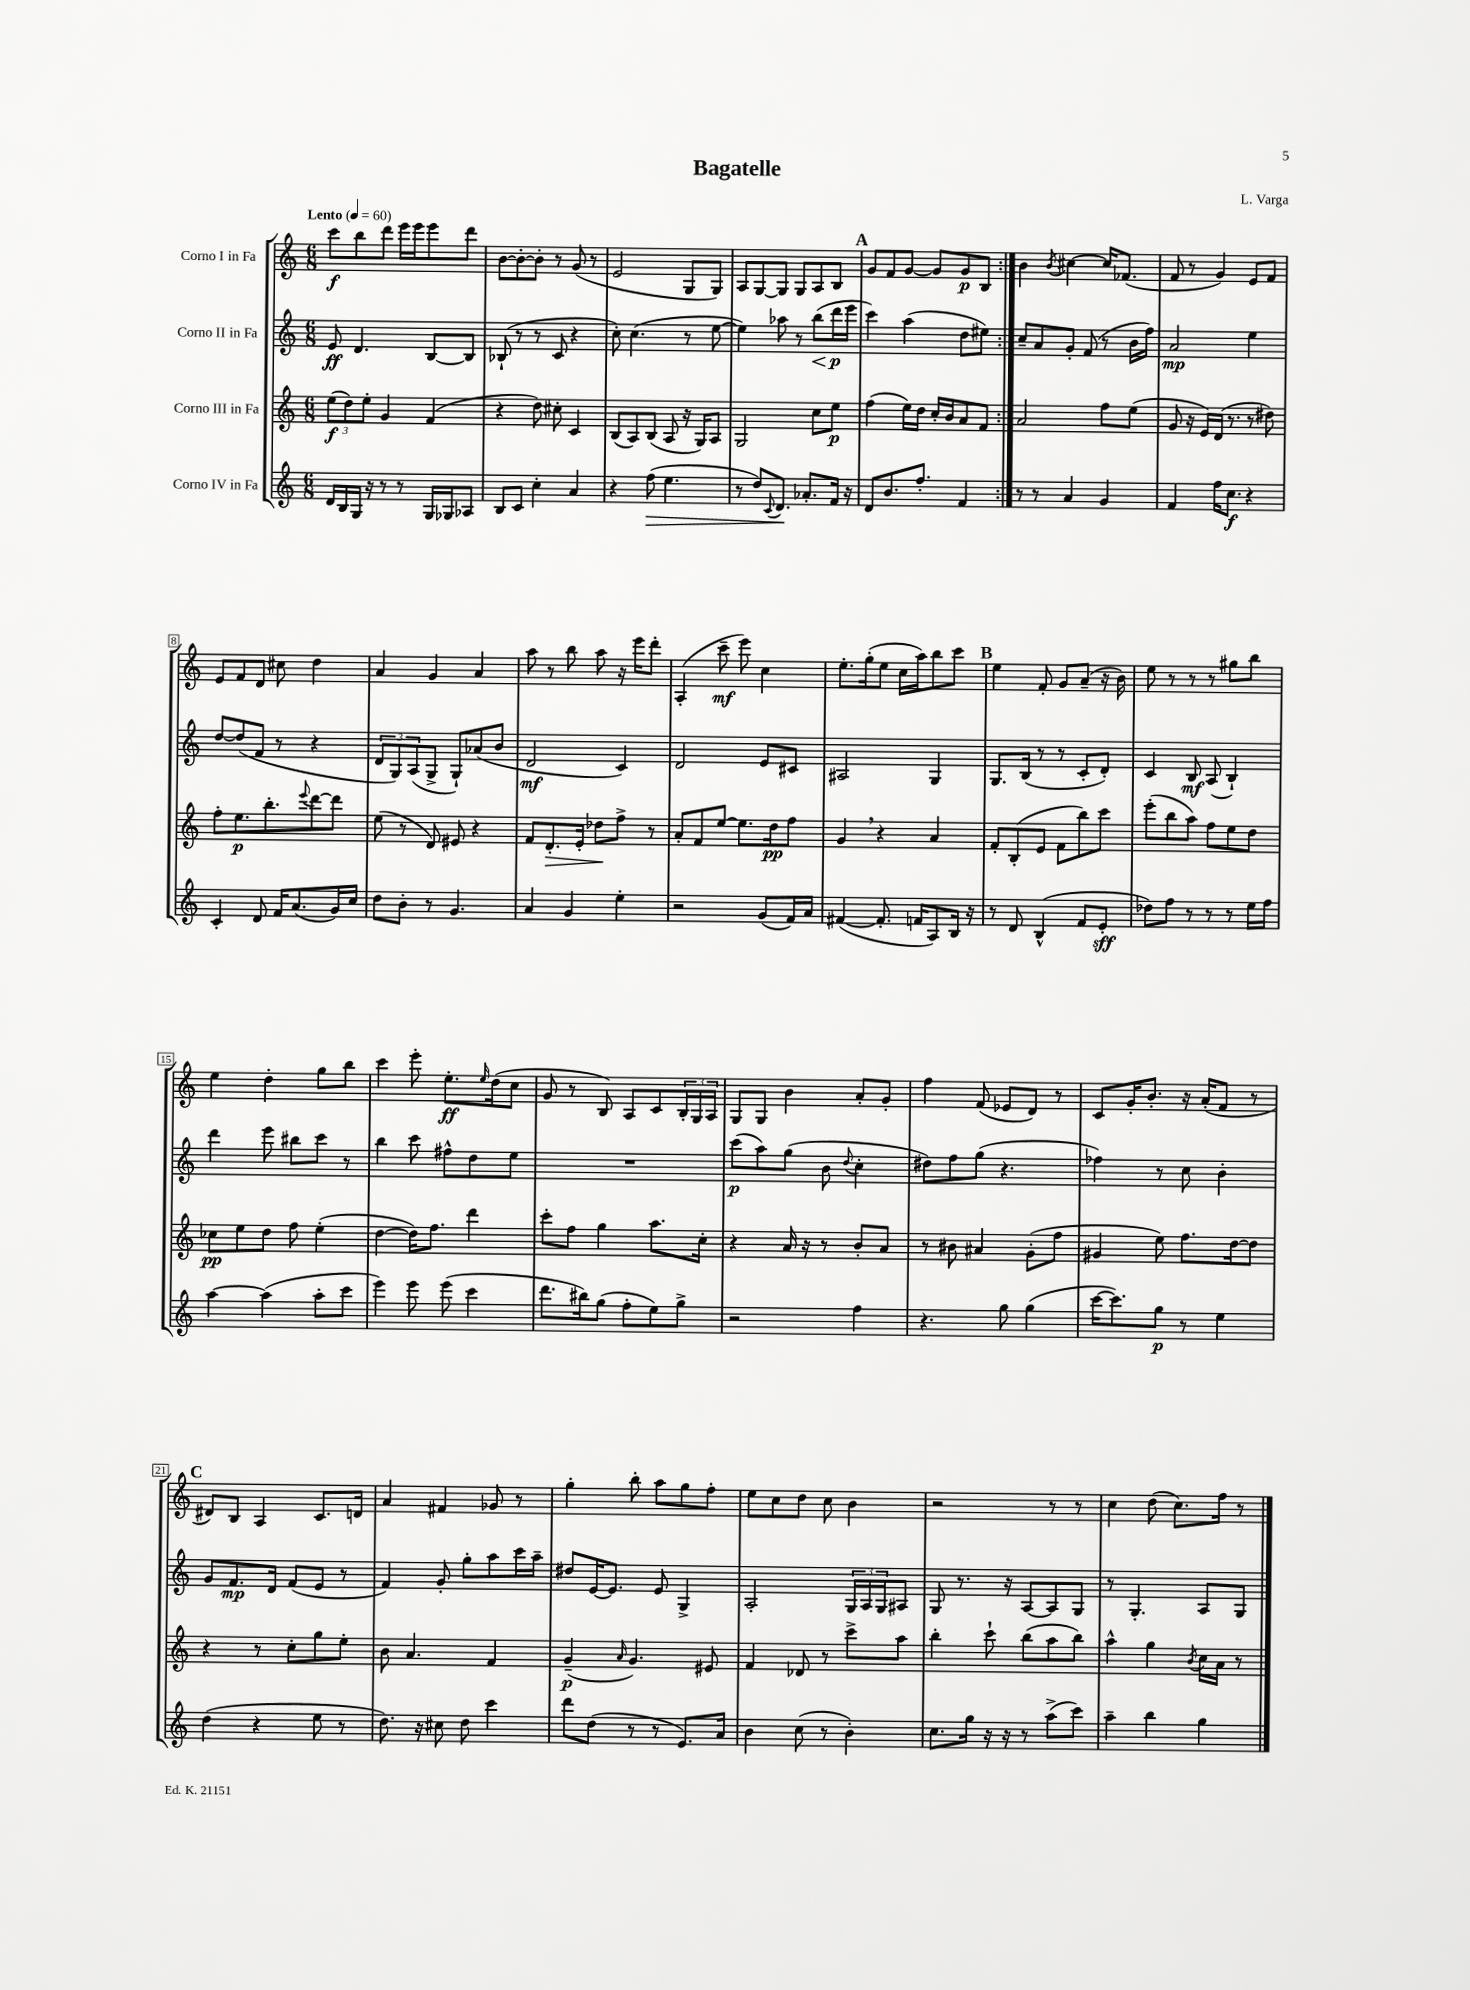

**kern	**dynam	**kern	**dynam	**kern	**dynam	**kern	**dynam
*part4	*part4	*part3	*part3	*part2	*part2	*part1	*part1
*staff4	*staff4	*staff3	*staff3	*staff2	*staff2	*staff1	*staff1
*I"Corno IV in Fa	*	*I"Corno III in Fa	*	*I"Corno II in Fa	*	*I"Corno I in Fa	*
*clefG2	*	*clefG2	*	*clefG2	*	*clefG2	*
*k[]	*	*k[]	*	*k[]	*	*k[]	*
*M6/8	*	*M6/8	*	*M6/8	*	*M6/8	*
*MM60	*	*MM60	*	*MM60	*	*MM60	*
=1	=1	=1	=1	=1	=1	=1	=1
!	!	!	!	!	!	!LO:TX:a:B:t=Lento	!
16d/LL	.	(12ee\L	f	8e/	ff	8ccc\L	f
16B/	.	.	.	.	.	.	.
.	.	12dd\)	.	.	.	.	.
16G/JJ	.	.	.	4.d/	.	8bb\	.
.	.	12ee'\J	.	.	.	.	.
16r	.	.	.	.	.	.	.
8r	.	4g/	.	.	.	8ddd\J	.
8r	.	.	.	.	.	16eee\LL	.
.	.	.	.	.	.	16eee\J	.
16G/LL	.	(4f/	.	[8B/L	.	8eee\	.
16G-X/J	.	.	.	.	.	.	.
8A-X/J	.	.	.	8B/J]	.	8ddd\J	.
=2	=2	=2	=2	=2	=2	=2	=2
8B/L	.	4r	.	(8B-X`/	.	[8b\L	.
8c/J	.	.	.	8r	.	8b'\_	.
4cc'\	.	8dd\)	.	8r	.	8b'\J]	.
.	.	8cc#X'\	.	8c/	.	8r	.
4a/	.	4c/	.	4r	.	(8g/	.
.	.	.	.	.	.	8r	.
=3	=3	=3	=3	=3	=3	=3	=3
4r	.	(8B/L	.	8cc'\)	.	2e/	.
.	.	8A/)	.	(4.cc\	.	.	.
!	!LO:HP:b	!	!	!	!	!	!
(8ff\	>	(8B/J	.	.	.	.	.
4.ee\	.	8A/	.	.	.	.	.
.	.	16r	.	8r	.	8G/L	.
.	.	16G/KL)	.	.	.	.	.
.	.	8A/J	.	[8ee\	.	8G/J)	.
=4	=4	=4	=4	=4	=4	=4	=4
8r	.	2G/	.	4ee\])	.	8A/L	.
8dd/L)	.	.	.	.	.	[8G/	.
8qqc/	.	.	.	.	.	.	.
8.d/J	.	.	.	8aa-X\	.	8G/J]	.
.	.	.	.	8r	.	8G/L	.
8.a-X'/L	]	.	.	.	.	.	.
!	!	!	!	!	!LO:HP:b	!	!
.	.	8cc\L	.	(8bb\L	<	8A/	.
16f/Jk	.	8ee\J	p	16ddd\L	p	8B/J	.
16r	.	.	.	16eee\JJ	[	.	.
!!LO:REH:place=s1:t=A
=5	=5	=5	=5	=5	=5	=5	=5
8d/L	.	(4ff\	.	4ccc\)	.	8g/L	.
8.b/	.	.	.	.	.	8f/	.
.	.	16ee\LL)	.	(4aa\	.	[8g/J	.
8.ff'/J	.	16dd\JJ	.	.	.	.	.
.	.	16cc'/LL	.	.	.	8g/L]	.
.	.	16b/J	.	.	.	.	.
4f/	.	8a/	.	8dd\L	.	8g/	p
.	.	8f/J	.	8ee#X\J)	.	8B/J	.
=6:|!	=6:|!	=6:|!	=6:|!	=6:|!	=6:|!	=6:|!	=6:|!
8r	.	2a/	.	8cc~/L	.	4b\	.
8r	.	.	.	8a/	.	.	.
.	.	.	.	.	.	8qb/	.
4a/	.	.	.	8g'/J	.	[4cc#X\	.
.	.	.	.	(8f/	.	.	.
4g/	.	8ff\L	.	8r	.	16cc#/KL]	.
.	.	.	.	.	.	(8.f-X/J	.
.	.	(8ee\J	.	16b\LL	.	.	.
.	.	.	.	16ff\JJ)	.	.	.
=7	=7	=7	=7	=7	=7	=7	=7
4f/	.	8g/	.	2a/	mp	8f/	.
.	.	16r	.	.	.	8r	.
.	.	16e/LL)	.	.	.	.	.
16ff\KL	.	(16d/JJ	.	.	.	4g/)	.
8.cc\J	f	8.r	.	.	.	.	.
4r	.	8r	.	4ee\	.	8e/L	.
.	.	8dd#X\)	.	.	.	8f/J	.
!!LO:LB:g=z
=8	=8	=8	=8	=8	=8	=8	=8
4c'/	.	8ff'\L	.	[8dd/L	.	8e/L	.
.	.	8.ee\	p	(8dd/]	.	8f/	.
8d/	.	.	.	8f/J	.	8d/J	.
.	.	8.bb'\	.	.	.	.	.
16f/KL	.	.	.	8r	.	8cc#X\	.
(8.a/	.	.	.	.	.	.	.
.	.	8qqeee/	.	.	.	.	.
.	.	[8ddd\	.	4r	.	4dd\	.
16g/L)	.	8ddd\J]	.	.	.	.	.
16cc/JJ	.	.	.	.	.	.	.
=9	=9	=9	=9	=9	=9	=9	=9
8dd\L	.	(8ee\	.	12d/L	.	4a/	.
.	.	.	.	12G/)	.	.	.
8b'\J	.	8r	.	.	.	.	.
.	.	.	.	(12A/	.	.	.
8r	.	8d/)	.	8G^/J	.	4g/	.
4.g/	.	8e#X/	.	8G`/L)	.	.	.
.	.	4r	.	(8a-X/	.	4a/	.
.	.	.	.	8b/J	.	.	.
=10	=10	=10	=10	=10	=10	=10	=10
4a/	.	8f/L	.	2d/	mf	8aa\	.
!	!	!	!LO:HP:b	!	!	!	!
.	.	8.d'/	>	.	.	8r	.
4g/	.	.	.	.	.	8bb\	.
.	.	16e'/Jk	.	.	.	.	.
.	.	8dd-X\L	.	.	.	8aa\	.
4ee'\	.	8ff^\J	]	4c/)	.	16r	.
.	.	.	.	.	.	16eee\KL	.
.	.	8r	.	.	.	8ddd'\J	.
=11	=11	=11	=11	=11	=11	=11	=11
2r	.	8a'/L	.	2d/	.	(4A'/	.
.	.	8f/	.	.	.	.	.
.	.	[8ee/J	.	.	.	8ccc~\	mf
.	.	8.ee\L]	.	.	.	8eee\)	.
(8g/L	.	.	.	8e/L	.	4cc\	.
.	.	16dd\k	pp	.	.	.	.
16f/L)	.	8ff\J	.	8c#X/J	.	.	.
16a/JJ	.	.	.	.	.	.	.
=12	=12	=12	=12	=12	=12	=12	=12
([4f#X/	.	4g,/	.	2A#X/	.	8.ee'\L	.
.	.	.	.	.	.	(16gg'\k	.
8.f#'/]	.	4r	.	.	.	8ee\J	.
.	.	.	.	.	.	16cc\LL	.
16fn/KL	.	.	.	.	.	16aa\J)	.
8A/)	.	4a/	.	4G/	.	8bb\	.
16B/Jk	.	.	.	.	.	8ccc\J	.
16r	.	.	.	.	.	.	.
!!LO:REH:place=s1:t=B
=13	=13	=13	=13	=13	=13	=13	=13
8r	.	8f'/L	.	8.G/L	.	4ee\	.
8d/	.	(8B'/	.	.	.	.	.
.	.	.	.	(16B/Jk	.	.	.
(4B^^/	.	8e/J	.	8r	.	8f'/	.
.	.	8f\L	.	8r	.	8g/L	.
8f/L	.	8bb\)	.	8c'/L	.	(8a~/J	.
8e'/J	sff	8ccc\J	.	8d'/J)	.	16r	.
.	.	.	.	.	.	16b\)	.
=14	=14	=14	=14	=14	=14	=14	=14
8dd-X\L)	.	(8eee'\L	.	4c/	.	8ee\	.
8ff\J	.	8bb\	.	.	.	8r	.
8r	.	8aa\J)	.	8B/	mf	8r	.
8r	.	8ff\L	.	(8A/	.	8r	.
8r	.	8ee\	.	4B`/)	.	8gg#X\L	.
16ee\LL	.	8dd\J	.	.	.	8bb\J	.
16ff\JJ	.	.	.	.	.	.	.
!!LO:LB:g=z
=15	=15	=15	=15	=15	=15	=15	=15
[4aa\	.	8cc-X\L	pp	4ddd\	.	4ee\	.
.	.	8ee\	.	.	.	.	.
(4aa\]	.	8dd\J	.	8eee\	.	4dd'\	.
.	.	8ff\	.	8bb#X\L	.	.	.
8aa'\L	.	(4ee'\	.	8ccc\J	.	8gg\L	.
8ccc\J	.	.	.	8r	.	8bb\J	.
=16	=16	=16	=16	=16	=16	=16	=16
4eee\)	.	[4dd\	.	4bb\	.	4ccc\	.
8eee\	.	16dd\KL])	.	8ccc\	.	8eee'\	.
.	.	8.ff\J	.	.	.	.	.
(8eee\	.	.	.	8ff#X^^\L	.	8.ee'\L	ff
4ccc\	.	4ddd\	.	8dd\	.	.	.
.	.	.	.	.	.	16qqee/	.
.	.	.	.	.	.	(16dd\k	.
.	.	.	.	8ee\J	.	8cc\J	.
=17	=17	=17	=17	=17	=17	=17	=17
8.ddd\L	.	8ccc'\L	.	2.r	.	8g/	.
.	.	8ff\J	.	.	.	8r	.
16bb#X\k)	.	.	.	.	.	.	.
(8gg\J	.	4gg\	.	.	.	8B/)	.
8ff'\L	.	.	.	.	.	8A/L	.
8ee\)	.	8.aa\L	.	.	.	8c/	.
8gg^\J	.	.	.	.	.	24B'/L	.
.	.	.	.	.	.	24G/	.
.	.	16cc'\Jk	.	.	.	.	.
.	.	.	.	.	.	24A/JJ	.
=18	=18	=18	=18	=18	=18	=18	=18
2r	.	4r	.	(8ccc\L	p	8G/L	.
.	.	.	.	8aa\)	.	8G/J	.
.	.	16a/	.	(8gg\J	.	4b\	.
.	.	16r	.	.	.	.	.
.	.	8r	.	8b\	.	.	.
.	.	.	.	8qqdd/	.	.	.
4ff\	.	8b'/L	.	4cc'\	.	8a'/L	.
.	.	8a/J	.	.	.	8g'/J	.
=19	=19	=19	=19	=19	=19	=19	=19
4.r	.	8r	.	8dd#X\L)	.	4ff\	.
.	.	8b#X\	.	8ff\	.	.	.
.	.	4a#X/	.	(8gg\J	.	(8f/	.
8gg\	.	.	.	4.r	.	8e-X/L	.
(4gg\	.	(8g'\L	.	.	.	8d/J)	.
.	.	8ff\J	.	.	.	8r	.
=20	=20	=20	=20	=20	=20	=20	=20
[16ccc\KL	.	4g#X/	.	4ff-X\)	.	8c/L	.
8.ccc\])	.	.	.	.	.	.	.
.	.	.	.	.	.	16g'/K	.
.	.	.	.	.	.	8.b'/J	.
8gg\J	p	8ee\)	.	8r	.	.	.
8r	.	8.ff\L	.	8cc\	.	16r	.
.	.	.	.	.	.	(16a'/KL	.
4ee\	.	.	.	4b'\	.	8f/J	.
.	.	[16dd\k	.	.	.	.	.
.	.	8dd\J]	.	.	.	8r	.
!!LO:LB:g=z
!!LO:REH:place=s1:t=C
=21	=21	=21	=21	=21	=21	=21	=21
(4dd\	.	4r	.	8g/L	.	8d#X/L)	.
.	.	.	.	8.f/	mp	8B/J	.
4r	.	8r	.	.	.	4A/	.
.	.	.	.	16d/Jk	.	.	.
.	.	8cc'\L	.	(8f/L	.	.	.
8ee\	.	8gg\	.	8e/J	.	8.c/L	.
8r	.	8ee'\J	.	8r	.	.	.
.	.	.	.	.	.	16dn/Jk	.
=22	=22	=22	=22	=22	=22	=22	=22
8.dd\)	.	8b\	.	4f/)	.	4a/	.
.	.	4.a/	.	.	.	.	.
16r	.	.	.	.	.	.	.
8cc#X\	.	.	.	8g'/	.	4f#X/	.
8dd\	.	.	.	8gg'\L	.	.	.
4ccc\	.	4f/	.	8aa\	.	8g-X/	.
.	.	.	.	16ccc\L	.	8r	.
.	.	.	.	16aa~\JJ	.	.	.
=23	=23	=23	=23	=23	=23	=23	=23
8ddd\L	.	(4g~/	p	8dd#X/L	.	4gg'\	.
(8dd\J	.	.	.	[16e/K	.	.	.
.	.	.	.	8.e/J]	.	.	.
.	.	16qqa/	.	.	.	.	.
8r	.	4.g/)	.	.	.	8bb'\	.
8r	.	.	.	8e/	.	8aa\L	.
8.e/L)	.	.	.	4G^/	.	8gg\	.
.	.	8e#X/	.	.	.	8ff'\J	.
16a/Jk	.	.	.	.	.	.	.
=24	=24	=24	=24	=24	=24	=24	=24
4b\	.	4f/	.	2A'/	.	8ee\L	.
.	.	.	.	.	.	8cc\	.
(8cc\	.	8d-X/	.	.	.	8dd\J	.
8r	.	8r	.	.	.	8cc\	.
4b'\)	.	8ccc^\L	.	24G/LL	.	4b\	.
.	.	.	.	24A/	.	.	.
.	.	.	.	24G/J	.	.	.
.	.	8aa\J	.	8A#X/J	.	.	.
=25	=25	=25	=25	=25	=25	=25	=25
8.cc\L	.	4bb'\	.	8G/	.	2r	.
.	.	.	.	8.r	.	.	.
16gg\Jk	.	.	.	.	.	.	.
16r	.	8ccc`\	.	.	.	.	.
16r	.	.	.	16r	.	.	.
8r	.	(8bb\L	.	[8A/L	.	.	.
(8aa^\L	.	8aa\	.	8A/]	.	8r	.
8ccc\J)	.	8bb\J)	.	8G/J	.	8r	.
=26	=26	=26	=26	=26	=26	=26	=26
4aa~\	.	4aa^^\	.	8r	.	4cc\	.
.	.	.	.	4.G'/	.	.	.
4bb\	.	4gg\	.	.	.	(8dd\	.
.	.	.	.	.	.	8.cc\L)	.
.	.	8qb/	.	.	.	.	.
4gg\	.	16cc\LL	.	8A/L	.	.	.
.	.	16a\JJ	.	.	.	16ff\Jk	.
.	.	8r	.	8G/J	.	8r	.
==	==	==	==	==	==	==	==
*-	*-	*-	*-	*-	*-	*-	*-
